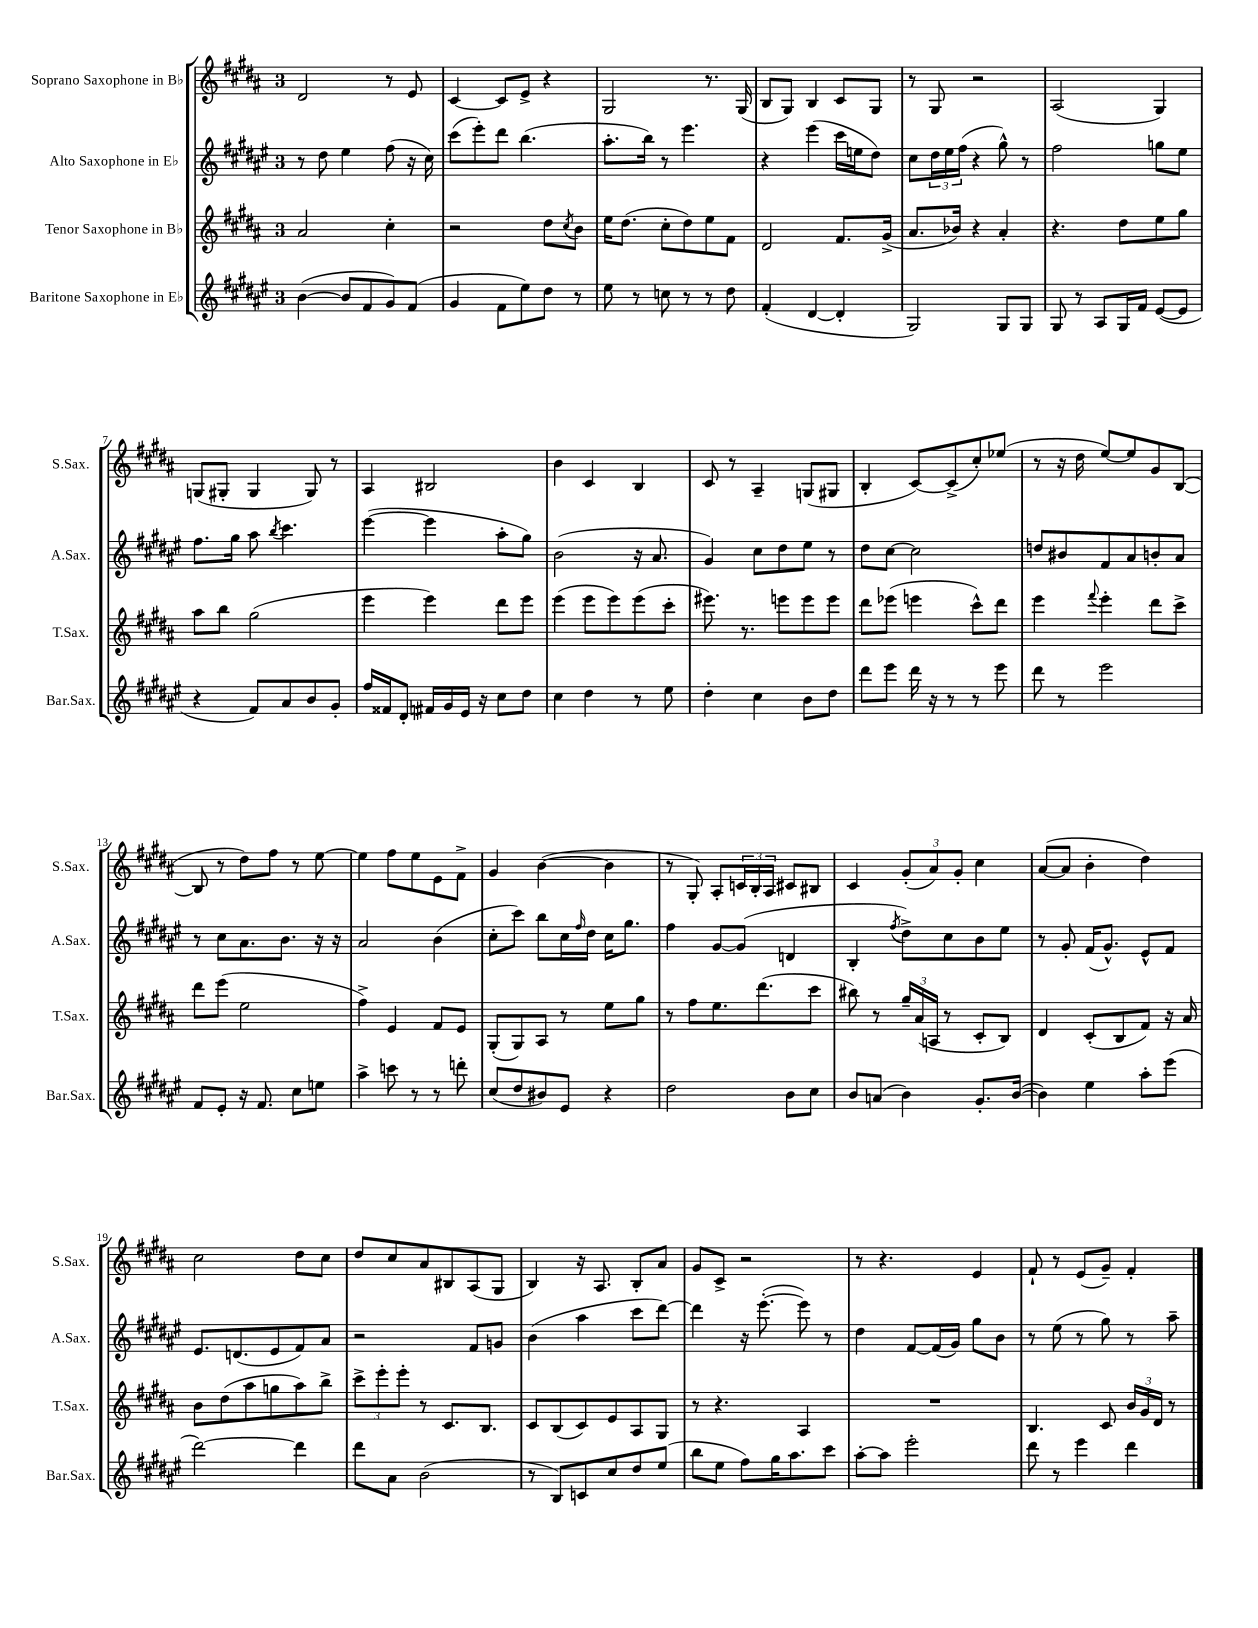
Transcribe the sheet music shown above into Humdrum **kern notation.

**kern	**kern	**kern	**kern
*staff4	*staff3	*staff2	*staff1
*clefG2	*clefG2	*clefG2	*clefG2
*k[f#c#g#d#a#e#]	*k[f#c#g#d#a#]	*k[f#c#g#d#a#e#]	*k[f#c#g#d#a#]
*M3/4	*M3/4	*M3/4	*M3/4
([4b\	2a#/	8r	2d#/
.	.	8dd#\	.
8b/]L	.	4ee#\	.
8f#/	.	.	.
8g#/)	4cc#'\	(8ff#\	8r
(8f#/J	.	16r	8e/
.	.	16cc#\)	.
=	=	=	=
4g#/	2r	(8ccc#\L	[4c#/
.	.	8eee#'\)	.
8f#\L	.	8ddd#\J	8c#/]L
8ee#\)	.	(4.bb\	8e^/J
8dd#\J	8dd#\L	.	4r
.	8qcc#/	.	.
8r	8b\J	.	.
=	=	=	=
8ee#\	16ee\LK	8.aa#'\L	2G#/
.	(8.dd#\J	.	.
8r	.	.	.
.	.	16bb\Jk)	.
8cc\	8cc#'\L	8r	.
8r	8dd#\)	4.eee#\	.
8r	8ee\	.	8.r
8dd#\	8f#\J	.	.
.	.	.	(16G#/
=	=	=	=
(4f#'/	2d#/	4r	8B/L
.	.	.	8G#/J)
[4d#/	.	(4eee#\	4B/
4d#'/]	8.f#/L	16ccc#\LL	8c#/L
.	.	16ee\J	.
.	.	8dd#\J)	8G#/J
.	(16g#^/Jk	.	.
=	=	=	=
2G#/)	8.a#/L	8cc#\L	8r
.	.	24dd#\L	8G#/
.	.	24ee#\	.
.	16b-/Jk)	.	.
.	.	(24ff#\JJ	.
.	4r	4r	2r
8G#/L	4a#'/	8gg#^^\)	.
8G#/J	.	8r	.
=	=	=	=
8G#/	4.r	2ff#\	(2A#/
8r	.	.	.
8A#/L	.	.	.
16G#/L	8dd#\L	.	.
16f#/JJ	.	.	.
([8e#/L	8ee\	8gg\L	4G#/)
8e#/]J	8gg#\J	8ee#\J	.
=	=	=	=
4r	8aa#\L	8.ff#\L	(8G/L
.	8bb\J	.	8G#'/J
.	.	16gg#\Jk	.
8f#/L)	(2gg#\	8aa#\	4G#/
.	.	8qbb/	.
8a#/	.	4.ccc#\	.
8b/	.	.	8G#/)
8g#'/J	.	.	8r
=	=	=	=
16ff#/LL	4eee\	([4eee#\	4A#/
16f##/J	.	.	.
8d#'/J	.	.	.
16f#/LL	4eee\)	4eee#\]	2B#/
16g#/	.	.	.
16e#/JJ	.	.	.
16r	.	.	.
8cc#\L	8ddd#\L	8aa#'\L	.
8dd#\J	8eee\J	8gg#\J)	.
=	=	=	=
4cc#\	(4eee\	(2b\	4b\
4dd#\	8eee\L	.	4c#/
.	8eee\)	.	.
8r	(8eee\	16r	4B/
.	.	8.a#/	.
8ee#\	8ccc#'\J	.	.
=	=	=	=
4dd#'\	8.eee#\)	4g#/)	8c#/
.	.	.	8r
.	8.r	.	.
4cc#\	.	8cc#\L	4A#~/
.	8eee\L	8dd#\	.
8b\L	8eee\	8ee#\J	(8G/L
8dd#\J	8eee\J	8r	8G#/J
=	=	=	=
8ddd#\L	8ddd#\L	8dd#\L	4B'/
8eee#\J	(8eee-\J	[8cc#\J	.
16ddd#\	4eee\	2cc#\]	[8c#/L)
16r	.	.	.
8r	.	.	(8c#^/]
8r	8ccc#^^\L)	.	8cc#'/)
8eee#\	8ddd#\J	.	(8ee-/J
=	=	=	=
8ddd#\	4eee\	8dd/L	8r
8r	.	8b#/	16r
.	.	.	16dd#\
.	8qqfff#/	.	.
2eee#\	4eee'\	8f#/	[8ee/L)
.	.	8a#/	8ee/]
.	8ddd#\L	8b'/	8g#/
.	8ccc#^\J	8a#/J	([8B/J
=	=	=	=
8f#/L	8ddd#\L	8r	8B/]
8e#'/J	(8eee\J	8cc#\L	8r
16r	2ee\	8.a#\	8dd#\L)
8.f#/	.	.	.
.	.	.	8ff#\J
.	.	8.b\J	.
8cc#\L	.	.	8r
8ee\J	.	16r	[8ee\
.	.	16r	.
=	=	=	=
4aa#^\	4ff#^\)	2a#/	4ee\]
8ccc\	4e/	.	8ff#\L
8r	.	.	8ee\
8r	8f#/L	(4b\	8e\
8ddd'\	8e/J	.	8f#^\J
=	=	=	=
(8cc#/L	(8G#'/L	8cc#'\L	4g#/
8dd#/	8G#/)	8ccc#\J)	.
8b#/)	8A#/J	8bb\L	([4b\
8e#/J	8r	16cc#\L	.
.	.	16qqff#/	.
.	.	16dd#\JJ	.
4r	8ee\L	16cc#\LK	4b\]
.	.	8.gg#\J	.
.	8gg#\J	.	.
=	=	=	=
2dd#\	8r	4ff#\	8r
.	8ff#\L	.	8G#'/)
.	8.ee\	[8g#/L	8A#'/L
.	.	(8g#/]J	24c/L
.	.	.	24B'/
.	(8.ddd#\	.	.
.	.	.	24A#/JJ
8b\L	.	4d/	8c#/L
8cc#\J	8ccc#\J	.	8B#/J
=	=	=	=
8b/L	8bb#\)	4B'/	4c#/
(8a/J	8r	.	.
.	.	8qff#/	.
4b\)	24gg#~/LL	8dd#^\L)	(12g#'/L
.	(24a#/	.	.
.	24A/JJ	.	12a#/)
.	8r	8cc#\	.
.	.	.	12g#'/J
8.g#'/L	8c#'/L	8b\	4cc#\
.	8B/J)	8ee#\J	.
([16b/Jk	.	.	.
=	=	=	=
4b\])	4d#/	8r	([8a#/L
.	.	8g#'/	8a#/]J
4ee#\	(8c#'/L	(16f#/LK	4b'\
.	.	8.g#^^/J)	.
.	8B/	.	.
8aa#'\L	8f#/J)	8e#^^/L	4dd#\)
(8eee#\J	16r	8f#/J	.
.	16a#/	.	.
=	=	=	=
[2ddd#\)	8b\L	8.e#/L	2cc#\
.	(8dd#\	.	.
.	.	(8.d/	.
.	8aa#\	.	.
.	8gg\	8e#/	.
4ddd#\]	8aa#\)	8f#/)	8dd#\L
.	8bb^\J	8a#/J	8cc#\J
=	=	=	=
8ddd#\L	12ccc#^\L	2r	8dd#/L
.	12eee'\	.	.
8a#\J	.	.	8cc#/
.	12eee'\J	.	.
(2b\	8r	.	8a#/
.	8.c#/L	.	8B#/
.	.	8f#/L	(8A#/
.	8.B/J	.	.
.	.	8g/J	8G#/J
=	=	=	=
8r	8c#/L	(4b\	4B/)
8B/L)	(8B/	.	.
8c/	8c#/)	4aa#\	16r
.	.	.	8.A#/
8cc#/	8e/	.	.
8dd#/	8A#/	8ccc#\L	8B'/L
(8ee#/J	8G#/J	[8ddd#\J)	8a#/J
=	=	=	=
8bb\L	8r	4ddd#\]	8g#/L
8ee#\J	4.r	.	8c#^/J
8ff#\L)	.	16r	2r
.	.	([8.eee#'\	.
16gg#\K	.	.	.
8.aa#\	.	.	.
.	4A#/	8eee#\])	.
8ccc#\J	.	8r	.
=	=	=	=
[8aa#'\L	2.r	4dd#\	8r
8aa#\]J	.	.	4.r
2eee#'\	.	[8f#/L	.
.	.	(16f#/]L	.
.	.	16g#/JJ)	.
.	.	8gg#\L	4e/
.	.	8b\J	.
=	=	=	=
8ddd#\	4.B/	8r	8f#`/
8r	.	(8ee#\	8r
4eee#\	.	8r	(8e/L
.	8c#/	8gg#\)	8g#~/J)
4ddd#\	24b/LL	8r	4f#'/
.	24g#/	.	.
.	24d#/JJ	.	.
.	8r	8aa#~\	.
==	==	==	==
*-	*-	*-	*-
